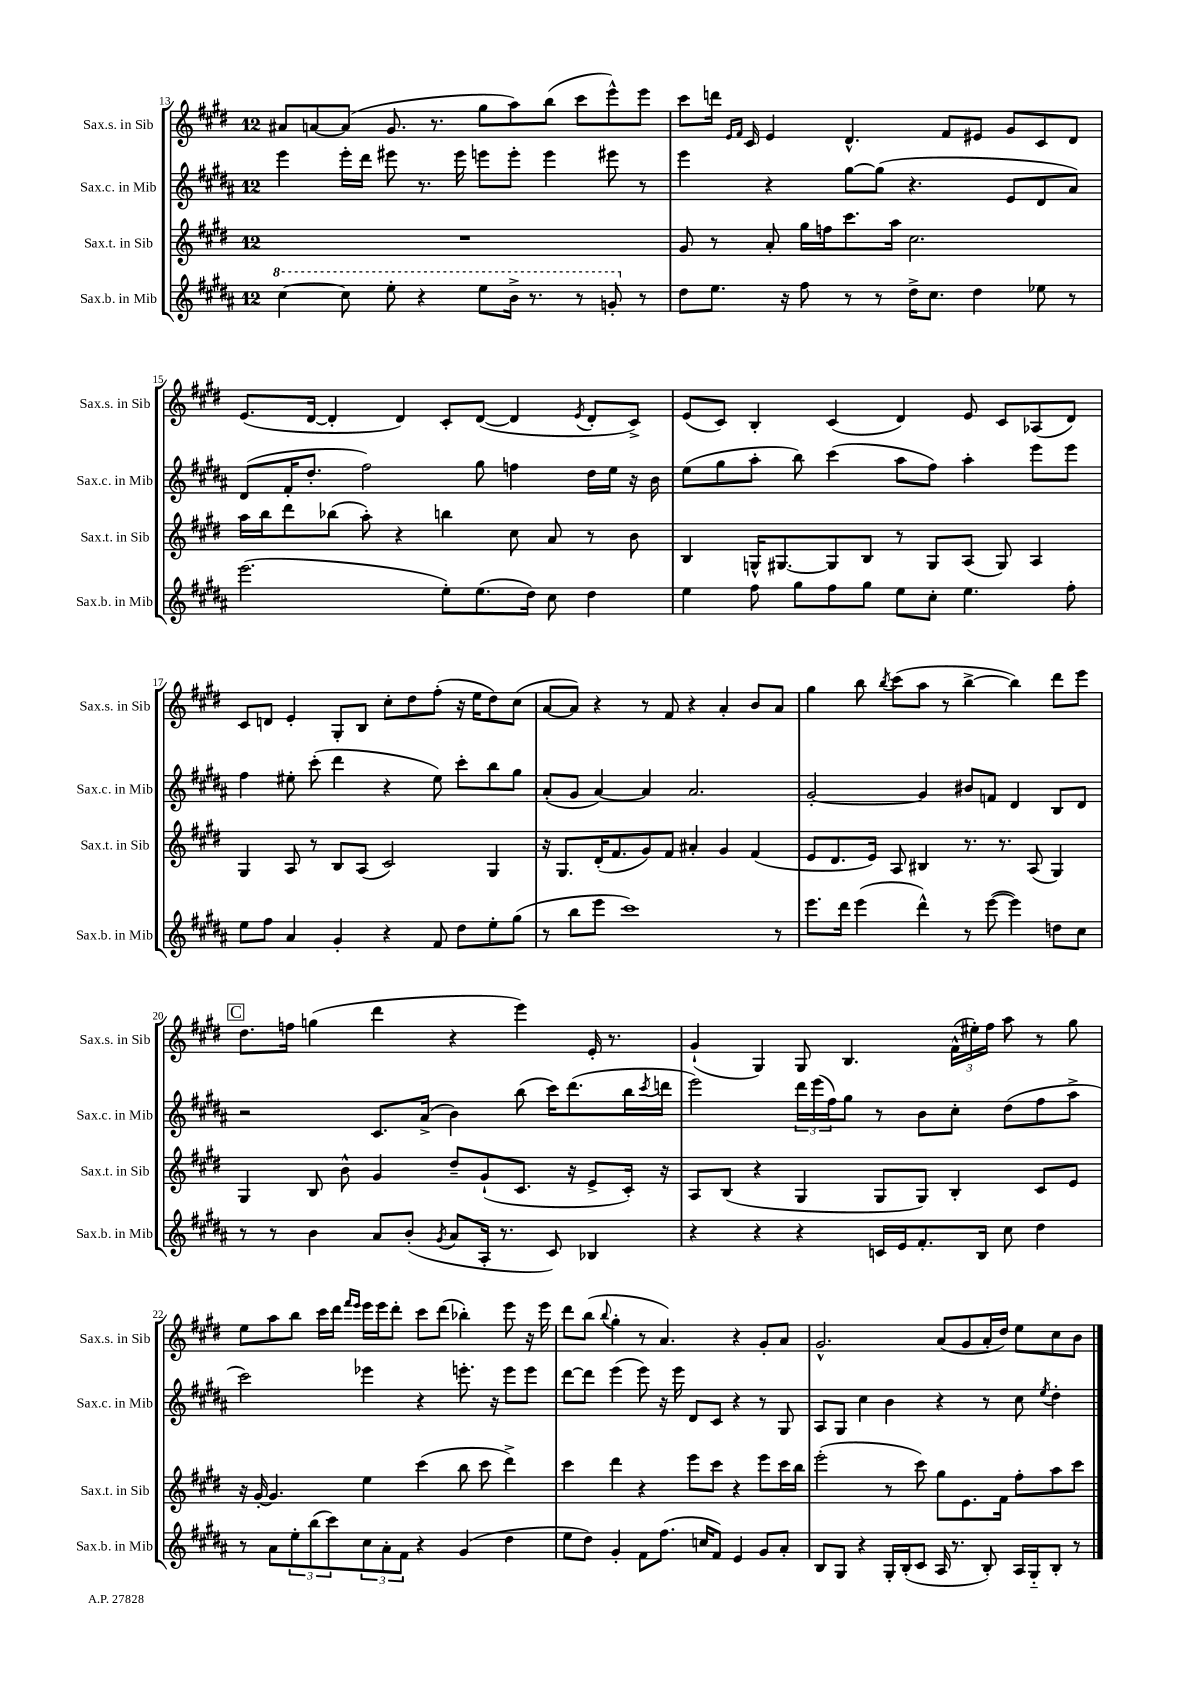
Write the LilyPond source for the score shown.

<<
\new StaffGroup <<
\new Staff = "s0" \with { instrumentName = "Sax.s. in Sib" shortInstrumentName = "Sax.s. in Sib" } {
    \clef treble \key e \major \once \override Staff.TimeSignature.style = #'single-digit \time 12/8
    ais'8 a'8~ a'8( gis'8. r8. gis''8 a''8) b''8( cis'''8 e'''8-^) e'''8 |
    cis'''8 d'''16 \grace { e'16 fis'16 } cis'16 e'4 dis'4.-^ fis'8 eis'8 gis'8 cis'8 dis'8 |
    e'8.( dis'16~ dis'4-. dis'4) cis'8-. dis'8~( dis'4 \acciaccatura { e'8 } dis'8-. cis'8->) |
    e'8( cis'8) b4-. cis'4( dis'4) e'8 cis'8 aes8( dis'8) |
    cis'8 d'8 e'4-. gis8-. b8 cis''8-. dis''8 fis''8-.( r16 e''16 dis''8) cis''8( |
    a'8~ a'8) r4 r8 fis'8 r4 a'4-. b'8 a'8 |
    gis''4 b''8 \acciaccatura { b''8 } cis'''8( a''8 r8 b''4~-> b''4) dis'''8 e'''8 |
    \mark \markup { \box "C" } dis''8. f''16 g''4( dis'''4 r4 e'''4) e'16-. r8. |
    gis'4-!( gis4) gis8 b4. \tuplet 3/2 { fis'16-^( eis''16-.) fis''16 } a''8 r8 gis''8 |
    e''8 a''8 b''8 cis'''16 dis'''16 \grace { fis'''16 e'''16 } e'''16 e'''16 dis'''8-. cis'''8 dis'''8( bes''4-.) e'''8 r16 e'''16 |
    dis'''8 b''8( \appoggiatura { b''8 } gis''4-. r8 a'4.) r4 gis'8-. a'8 |
    gis'2.-^ a'8( gis'8 a'16-. dis''16) e''8 cis''8 b'8 \bar "|." |
}
\new Staff = "s1" \with { instrumentName = "Sax.c. in Mib" shortInstrumentName = "Sax.c. in Mib" } {
    \clef treble \key b \major \once \override Staff.TimeSignature.style = #'single-digit \time 12/8
    e'''4 e'''16-. dis'''16 eis'''8 r8. eis'''16 e'''8 e'''8-. e'''4 eis'''8 r8 |
    e'''4 r4 gis''8~ gis''8( r4. e'8 dis'8 ais'8) |
    dis'8( fis'16-. dis''8.-. fis''2) gis''8 f''4 dis''16 e''16 r16 b'16 |
    e''8( gis''8 ais''8-. b''8) cis'''4( ais''8 fis''8) ais''4-. e'''8 e'''8 |
    fis''4 eis''8-. cis'''8-.( dis'''4 r4 eis''8) cis'''8-. b''8 gis''8 |
    ais'8-.( gis'8 ais'4~) ais'4 ais'2. |
    gis'2~-. gis'4 bis'8 f'8 dis'4 b8 dis'8 |
    \mark \markup { \box "C" } r2 cis'8. ais'16->( b'4) b''8( cis'''16) dis'''8.( b''16 \acciaccatura { cis'''8 } d'''16 |
    e'''2) \tuplet 3/2 { dis'''16 e'''16( fis''16) } gis''8 r8 b'8 cis''8-. dis''8( fis''8 ais''8-> |
    cis'''2) ees'''4 r4 e'''8.-. r16 e'''8 e'''8 |
    dis'''8~ dis'''8 e'''4( e'''8) r16 e'''16 dis'8 cis'8 r4 r8 gis8 |
    ais8 gis8 cis''4 b'4 r4 r8 cis''8 \acciaccatura { e''8 } dis''4-. \bar "|." |
}
\new Staff = "s2" \with { instrumentName = "Sax.t. in Sib" shortInstrumentName = "Sax.t. in Sib" } {
    \clef treble \key e \major \once \override Staff.TimeSignature.style = #'single-digit \time 12/8
    R1. |
    gis'8 r8 a'8-. gis''16 f''16 cis'''8. a''16 cis''2. |
    a''16 b''16 dis'''8 bes''8( a''8-.) r4 b''4 cis''8 a'8 r8 b'8 |
    b4 g16-^ gis8.~ gis8 b8 r8 gis8 a8( gis8) a4 |
    gis4 a8 r8 b8 a8( cis'2) gis4 |
    r16 gis8. dis'16-.( fis'8. gis'8) fis'8 ais'4-. gis'4 fis'4( |
    e'8 dis'8. e'16) a8 bis4 r8. r8. a8( gis4) |
    \mark \markup { \box "C" } gis4 b8 b'8-^ gis'4 dis''8-- gis'8-!( cis'8. r16 e'8-> cis'16-.) r16 |
    a8 b8( r4 gis4 gis8 gis8) b4-. cis'8 e'8 |
    r16 gis'16~-. gis'4. e''4 cis'''4( b''8 cis'''8 dis'''4->) |
    cis'''4 dis'''4 r4 e'''8 cis'''8 r4 e'''8 cis'''16 b''16 |
    e'''2-.( r8 cis'''8) gis''8 e'8. fis'16 fis''8-. a''8 cis'''8 \bar "|." |
}
\new Staff = "s3" \with { instrumentName = "Sax.b. in Mib" shortInstrumentName = "Sax.b. in Mib" } {
    \clef treble \key b \major \once \override Staff.TimeSignature.style = #'single-digit \time 12/8
    \ottava #1 cis'''4~ cis'''8 e'''8-. r4 e'''8 b''16-> r8. r8 g''8-. \ottava #0 r8 |
    dis''8 e''8. r16 fis''8 r8 r8 dis''16-> cis''8. dis''4 ees''8 r8 |
    e'''2.( e''8-.) e''8.( dis''16) cis''8 dis''4 |
    e''4 fis''8 gis''8 fis''8 gis''8 e''8 cis''8-. e''4. fis''8-. |
    e''8 fis''8 ais'4 gis'4-. r4 fis'8 dis''8 e''8-. gis''8( |
    r8 b''8 e'''8 cis'''1) r8 |
    e'''8. dis'''16 e'''4( dis'''4-^) r8 e'''8~( e'''4) d''8 cis''8 |
    \mark \markup { \box "C" } r8 r8 b'4 ais'8 b'8-.( \acciaccatura { gis'8 } ais'8 ais16-. r8. cis'8) bes4 |
    r4 r4 r4 c'16 e'16 fis'8.-. b16 cis''8 dis''4 |
    r8 ais'8 \tuplet 3/2 { e''8-. b''8( cis'''8) } \tuplet 3/2 { cis''8 ais'8-. fis'8 } r4 gis'4( dis''4 |
    e''8 dis''8) gis'4-. fis'8 fis''8.( c''16 fis'8) e'4 gis'8 ais'8-. |
    b8 gis8 r4 gis16-. b16-.( cis'8 ais16 r8. b8-.) ais16 gis16-_ b8-. r8 \bar "|." |
}
>>
>>
\layout { \context { \Score currentBarNumber = #13 } }
